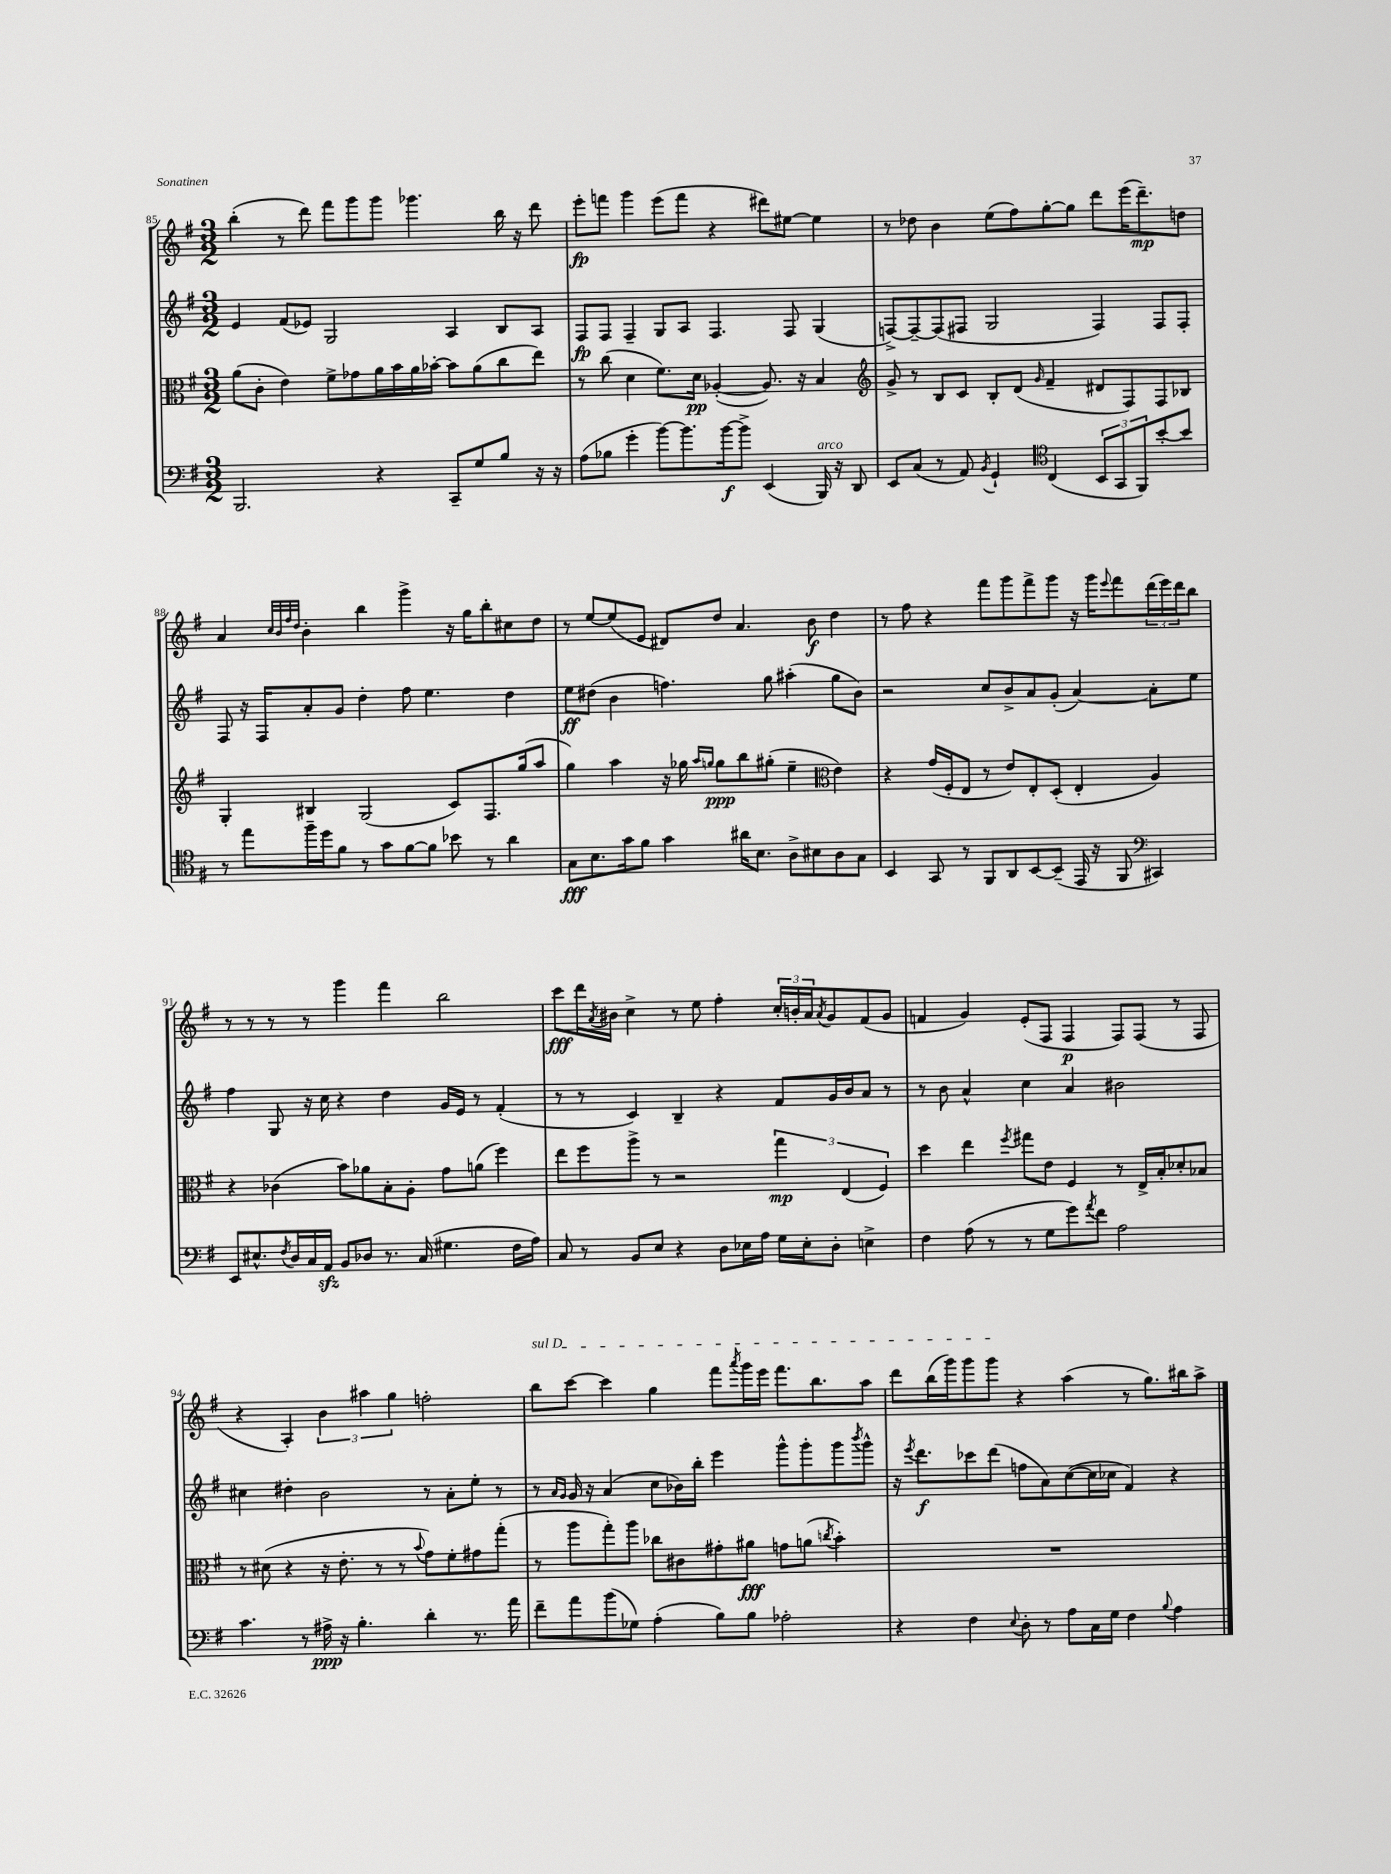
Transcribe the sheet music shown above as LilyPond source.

<<
\new StaffGroup <<
\new Staff = "s0" {
    \clef treble \key g \major \numericTimeSignature \time 3/2
    b''4-.( r8 d'''8) fis'''8 g'''8 g'''8 ges'''4. b''16 r16 d'''8 |
    e'''8-.\fp f'''8 g'''4 e'''8( f'''8 r4 dis'''8) eis''8~ eis''4 |
    r8 des''8 b'4 e''8( fis''8) g''8~-. g''8 d'''8 e'''16( d'''8.--\mp) d''8 |
    a'4 \grace { c''32 b'32 fis''32 d''32 } b'4-. b''4 g'''4-> r16 g''16 b''8-. cis''8 d''8 |
    r8 e''8~ e''8( e'8 dis'8) d''8 a'4. b'8\f d''4 |
    r8 fis''8 r4 fis'''8 g'''8 fis'''8-> g'''8 r16 g'''16 \appoggiatura { e'''8 } fis'''8 \tuplet 3/2 { d'''16( e'''16) d'''16 } b''8 |
    r8 r8 r8 r8 g'''4 fis'''4 b''2 |
    c'''8\fff d'''16 \acciaccatura { a'8 } bis'16 c''4-> r8 e''8 fis''4-. \tuplet 3/2 { c''16-. b'16-. a'16 } \acciaccatura { a'8 } g'8 fis'8( g'8 |
    f'4 g'4) e'8-.( fis8 fis4\p fis8) fis8( r8 fis8 |
    r4 a4-.) \tuplet 3/2 { b'4 ais''4 g''4 } f''2-. |
    \once \override TextSpanner.bound-details.left.text = \markup { \italic "sul D" } b''8\startTextSpan c'''8~ c'''4 g''4 fis'''8 \acciaccatura { a'''8 } g'''16 e'''16 fis'''8. b''8. a''8 |
    d'''8 b''16( g'''16) g'''8 g'''8\stopTextSpan r4 a''4( r8 g''8.) bis''16 a''8-> \bar "|." |
}
\new Staff = "s1" {
    \clef treble \key g \major \numericTimeSignature \time 3/2
    e'4 fis'8( ees'8) g2 a4 b8 a8 |
    fis8\fp fis8 fis4-- g8 a8 fis4. fis8 g4( |
    f8~->) f8~-- f8( fis8 g2 fis4) fis8 fis8-. |
    fis8 r16 fis16 a'8-. g'8 d''4-. fis''8 e''4. d''4 |
    e''8\ff dis''8( b'4 f''4.) g''8 ais''4-.( g''8 b'8) |
    r2 c''8 b'8-> a'8 g'8-.( a'4~) a'8-. e''8 |
    fis''4 g8 r16 c''16 r4 d''4 g'16 e'16 r8 fis'4-.( |
    r8 r8 c'4) b4-- r4 fis'8 g'16 b'16 a'8 r8 |
    r8 b'8 a'4-^ c''4 a'4 bis'2 |
    cis''4 dis''4-. b'2 r8 a'8-. e''8-. r8 |
    r8 \grace { a'16 g'16 } g'16 r16 a'4( c''8 bes'16) b''16-. e'''4 g'''8-^ g'''8-. g'''8 \acciaccatura { b'''8 } g'''8-^ |
    r16 \acciaccatura { e'''8 } d'''8.\f ces'''8 d'''8( f''8 a'8) c''8~( c''16 ces''16 fis'4) r4 \bar "|." |
}
\new Staff = "s2" {
    \clef alto \key g \major \numericTimeSignature \time 3/2
    a'8( c'8-. e'4) fis'8-> ges'8 a'16 b'16 a'16 bes'16~-. bes'8 a'8( c''8 e''8) |
    r8 c''8( d'4 fis'8.) d'16\pp aes4~-.( aes8.) r16 b4 |
    \clef treble g'8-> r8 b8 c'8 b8-. d'8( \grace { g'16 } fis'4-- dis'8 fis8) fis8 bes8 |
    g4-. bis4 g2( c'8) fis8. g''16( a''8 |
    g''4) a''4 r16 ges''16 \grace { a''16 g''16 } g''8\ppp b''8 gis''8-.( e''4-- \clef alto e'4) |
    r4 g'16( fis16-. e8 r8 e'8) e8-. d8-.( e4-. a4) |
    r4 ces'4( b'8) aes'8 b8-. a8-. g'8 a'8( fis''4) |
    e''8 fis''8 a''8-> r8 r2 \tuplet 3/2 { g''4\mp e4( fis4) } |
    d''4 e''4 \acciaccatura { fis''8 } gis''8 e'8 fis4 r8 e16-> b16-. des'8-. bes8 |
    r8 dis'8( r4 r16 e'8.-. r8 r8 \appoggiatura { b'8 } g'8) fis'8-. gis'8 g''8-.( |
    r8 a''8 g''8-.) a''8 ces''8 cis'8 gis'8-. ais'8\fff g'8 a'8( \acciaccatura { c''8 } b'4-.) |
    R1. \bar "|." |
}
\new Staff = "s3" {
    \clef bass \key g \major \numericTimeSignature \time 3/2
    b,,2. r4 c,8-- g8 b8 r16 r16 |
    a8( bes8 g'4-. b'8~) b'8. b'16~\f b'8-> e,4( b,,16^\markup { \italic "arco" }) r16 d,8 |
    e,8 c8( r8 a,8) \acciaccatura { b,8 } g,4-! \clef tenor c4( \tuplet 3/2 { b,8 g,8 fis,8) } b'8~-. b'8 |
    r8 e''8 fis''16-- d''16 fis'8 r8 g'8 fis'8~ fis'8 bes'8 r8 a'4 |
    g8\fff b8. g'16 fis'8 g'4 ais'16 b8. a8-> bis8 a8 g8 |
    b,4 g,8 r8 fis,8 a,8 b,8~ b,8--( e,16 r16 fis,8 \clef bass cis,4) |
    e,8 eis8.-^ \acciaccatura { fis8 } d16 c16 a,16\sfz b,8 des8 r8. c16( gis4. fis16 a16) |
    c8 r8 b,8 e8 r4 d8 ees16 a16 g16 ees16-. d8-. e4-> |
    fis4 a8( r8 r8 g8 g'8) \acciaccatura { a'8 } fis'8 a2 |
    c'4. r8 ais16->\ppp r16 b4.-. d'4-. r8. a'16 |
    fis'8-- a'8 b'8( ges8) a4-.( b8) b8 aes2-. |
    r4 fis4 \appoggiatura { e8 } d8-. r8 a8 c16 g16 fis4 \appoggiatura { b8 } a4 \bar "|." |
}
>>
>>
\layout { \context { \Score currentBarNumber = #85 } }
